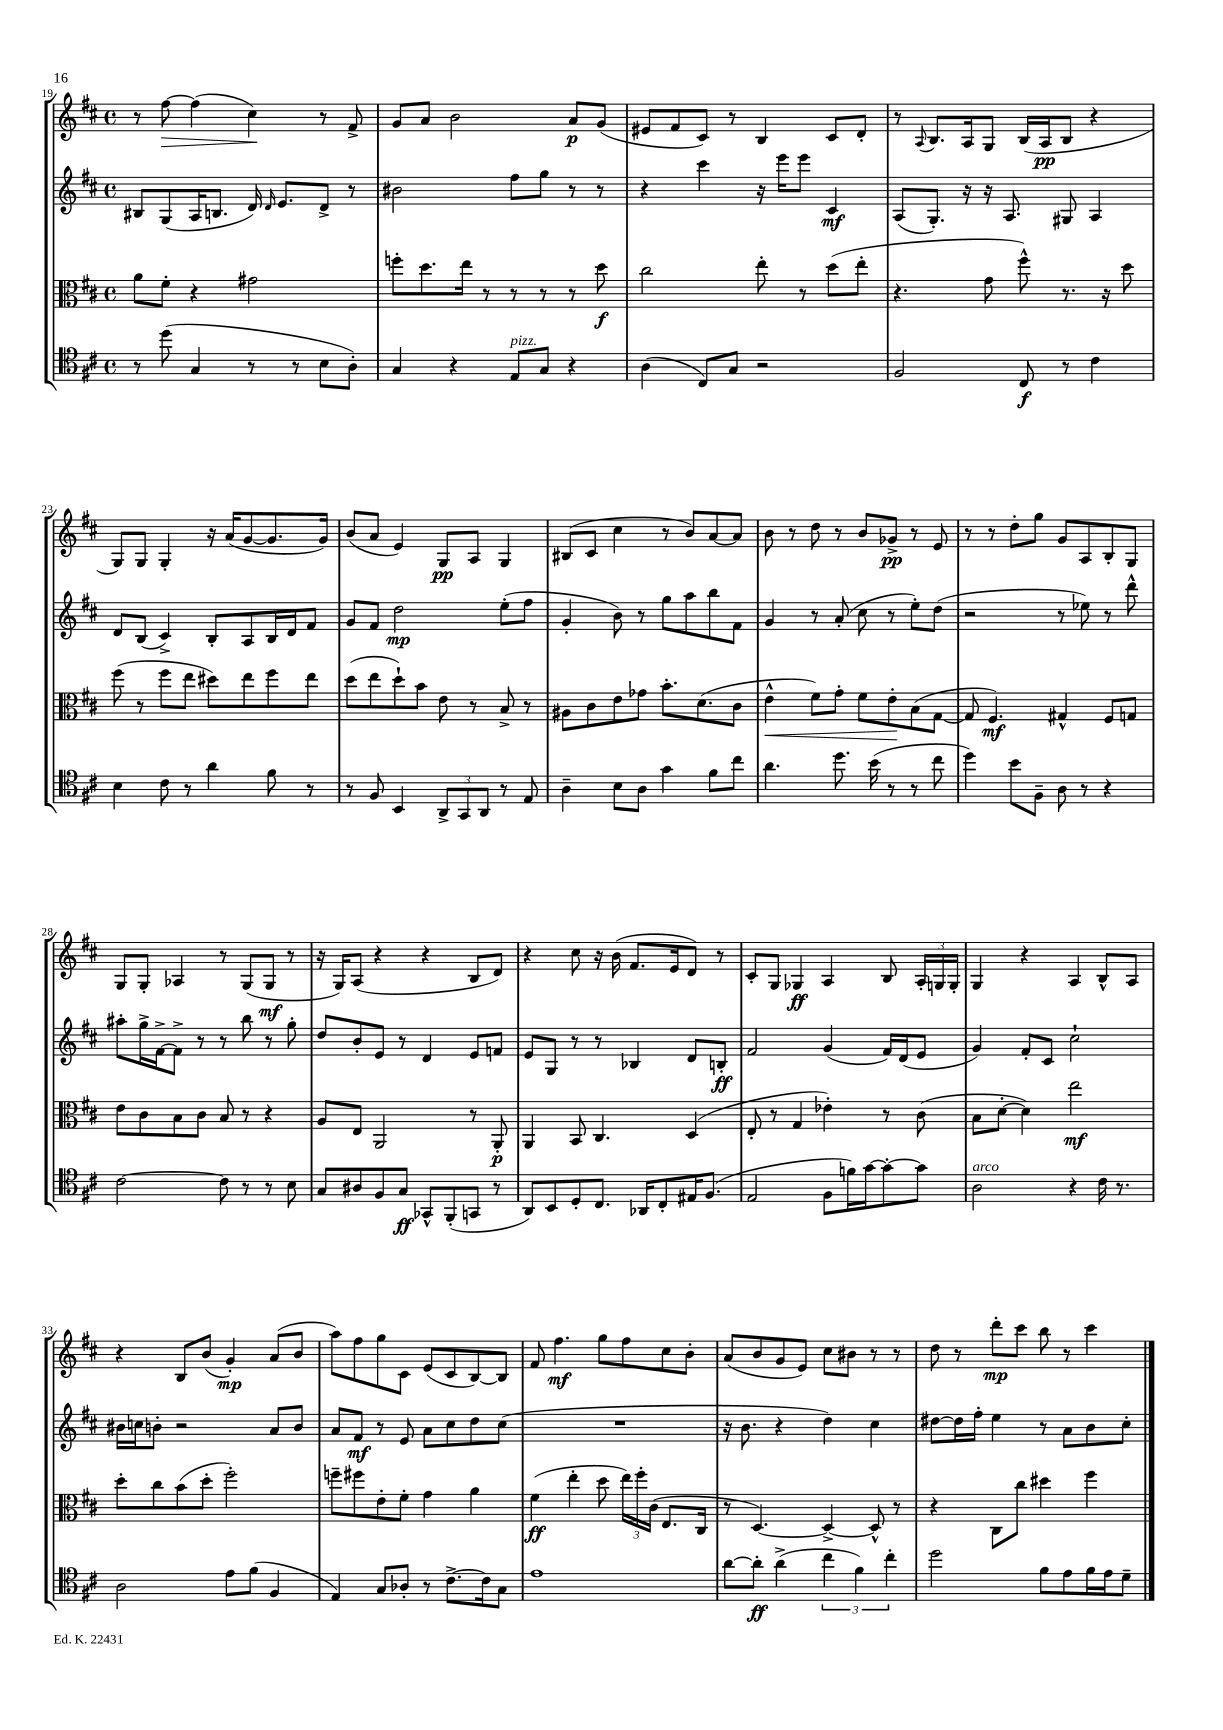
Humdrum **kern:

**kern	**kern	**kern	**kern
*staff4	*staff3	*staff2	*staff1
*clefC4	*clefC3	*clefG2	*clefG2
*k[f#c#]	*k[f#c#]	*k[f#c#]	*k[f#c#]
*M4/4	*M4/4	*M4/4	*M4/4
*met(c)	*met(c)	*met(c)	*met(c)
8r	8a	8B#	8r
(8dd	8f#'	(8G	[8ff#
4G	4r	16A	(4ff#]
.	.	8.B	.
8r	2g#	16d)	4cc#)
.	.	16qqd	.
.	.	8.e	.
8r	.	.	.
8B	.	8d^	8r
8A')	.	8r	8f#^
=	=	=	=
4G	8ff'	2b#	8g
.	8.dd	.	8a
4r	.	.	2b
.	16ee	.	.
.	8r	.	.
8E	8r	8ff#	.
8G	8r	8gg	.
4r	8r	8r	8a
.	8dd	8r	(8g
=	=	=	=
(4A	2cc#	4r	8e#
.	.	.	8f#
8C#)	.	4ccc#	8c#)
8G	.	.	8r
2r	8ee'	16r	4B
.	.	16eee	.
.	8r	8eee	.
.	(8dd	4c#	8c#
.	8ee'	.	8d'
=	=	=	=
2F#	4.r	(8A	8r
.	.	.	8qqA
.	.	8.G')	8.B
.	.	16r	16A
.	8g	16r	8G
.	.	8.A	.
8C#	8ff#^^)	.	(16B
.	.	.	16A
8r	8.r	8G#	8B
4c#	.	4A	4r
.	16r	.	.
.	8dd	.	.
=	=	=	=
4B	(8ff#	8d	8G)
.	8r	(8B	8G
8c#	8ff#	4c#^)	4G'
8r	8ee	.	.
4a	8dd#)	8B'	16r
.	.	.	(16a
.	8ee	8A	[8g
8f#	8ff#	16B	8.g]
.	.	16d	.
8r	8ee	8f#	.
.	.	.	16g)
=	=	=	=
8r	(8dd	8g	(8b
8F#	8ee	8f#	8a
4BB	8dd`)	2dd	4e)
.	8b	.	.
12AA^	8e	.	8G
12GG	.	.	.
.	8r	.	8A
12AA	.	.	.
8r	8B^	(8ee'	4G
8E	8r	8ff#	.
=	=	=	=
4A~	8A#	4g'	(8B#
.	8c#	.	8c#
8B	8e	8b)	4cc#
8A	8g-	8r	.
4g	8.b'	8gg	8r
.	.	8aa	8b)
.	(8.d	.	.
8f#	.	8bb	[8a
8cc#	8c#	8f#	8a]
=	=	=	=
4.a	4e^^	4g	8b
.	.	.	8r
.	8f#)	8r	8dd
8.dd	8g'	(8a'	8r
.	8f#	8cc#	8b
(16b	.	.	.
8r	8e'	8r	8g-^
8r	(8B	8ee')	8r
8cc#	[8G	(8dd	8e
=	=	=	=
4dd)	8G]	2r	8r
.	4.F#)	.	8r
8b	.	.	8dd'
8F#~	.	.	8gg
8A	4G#^^	8r	8g
8r	.	8ee-)	8A
4r	8F#	8r	8B'
.	8G	8ddd^^	8G
=	=	=	=
[2c#	8e	8aa#'	8G
.	8c#	16gg^	8G'
.	.	[16f#^	.
.	8B	8f#^]	4A-
.	8c#	8r	.
8c#]	8B	8r	8r
8r	8r	8bb	(8G
8r	4r	8r	8G
8B	.	8gg'	8r
=	=	=	=
8G	8A	8dd	16r
.	.	.	16G)
8A#	8E	8b'	(8A
8F#	2AA	8e	4r
8G	.	8r	.
8GG-^^	.	4d	4r
(8FF#'	.	.	.
8GG	8r	8e	8B
8r	8AA'	8f	8d)
=	=	=	=
8AA)	4AA	8e	4r
8BB	.	8G	.
8D'	8BB	8r	8cc#
8.C#	4.C#	8r	16r
.	.	.	(16b
.	.	4B-	8.f#
16AA-	.	.	.
8C#'	.	.	.
.	.	.	16e
16E#	(4D	8d	8d)
(8.F#	.	.	.
.	.	8B'	8r
=	=	=	=
2E	8E'	2f#	8c#'
.	8r	.	8G
.	4G	.	4G-
8F#	4e-')	(4g	4A
16f)	.	.	.
[16g	.	.	.
8g'_	8r	16f#)	8B
.	.	(16d	.
8g]	(8c#	8e	24A'
.	.	.	24G
.	.	.	24G'
=	=	=	=
2A	8B	4g)	4G
.	[8d'	.	.
.	4d])	8f#'	4r
.	.	8c#	.
4r	2ee	2cc#`	4A
16c#	.	.	8B^^
8.r	.	.	.
.	.	.	8A
=	=	=	=
2A	8dd'	16b#	4r
.	.	16cc	.
.	8cc#	8b'	.
.	(8b	2r	8B
.	8dd'	.	(8b
8e	2ff#')	.	4g')
(8f#	.	.	.
4F#	.	8a	(8a
.	.	8b	8b
=	=	=	=
4E)	8ff~	8a	8aa)
.	8ff#	8f#	8ff#
8G	8e'	8r	8gg
8A-'	8f#'	8e	8c#
8r	4g	8a	(8e
[8.c#^	.	8cc#	8c#
.	4a	8dd	[8B)
16c#]	.	.	.
8G	.	(8cc#	8B]
=	=	=	=
1e	(4f#	1r	8f#
.	.	.	4.ff#
.	4ee'	.	.
.	8dd	.	8gg
.	24ee)	.	8ff#
.	24ff#'	.	.
.	(24c#	.	.
.	8.E	.	8cc#
.	.	.	8b'
.	16C#	.	.
=	=	=	=
[8a	8r	16r	(8a
.	.	8.b	.
8a']	[4.D)	.	8b
(4a^	.	4r	8g
.	.	.	8e)
6cc#	4D^_	4dd)	8cc#
.	.	.	8b#
6f#)	.	.	.
.	8D^^]	4cc#	8r
6cc#'	.	.	.
.	8r	.	8r
=	=	=	=
2dd	4r	[8dd#	8dd
.	.	16dd#]	8r
.	.	16ff#'	.
.	8C#	4ee	8ddd'
.	8cc#	.	8ccc#
8f#	4dd#	8r	8bb
8e	.	8a	8r
16f#	4ff#	8b	4ccc#
16e	.	.	.
8d~	.	8cc#'	.
==	==	==	==
*-	*-	*-	*-
